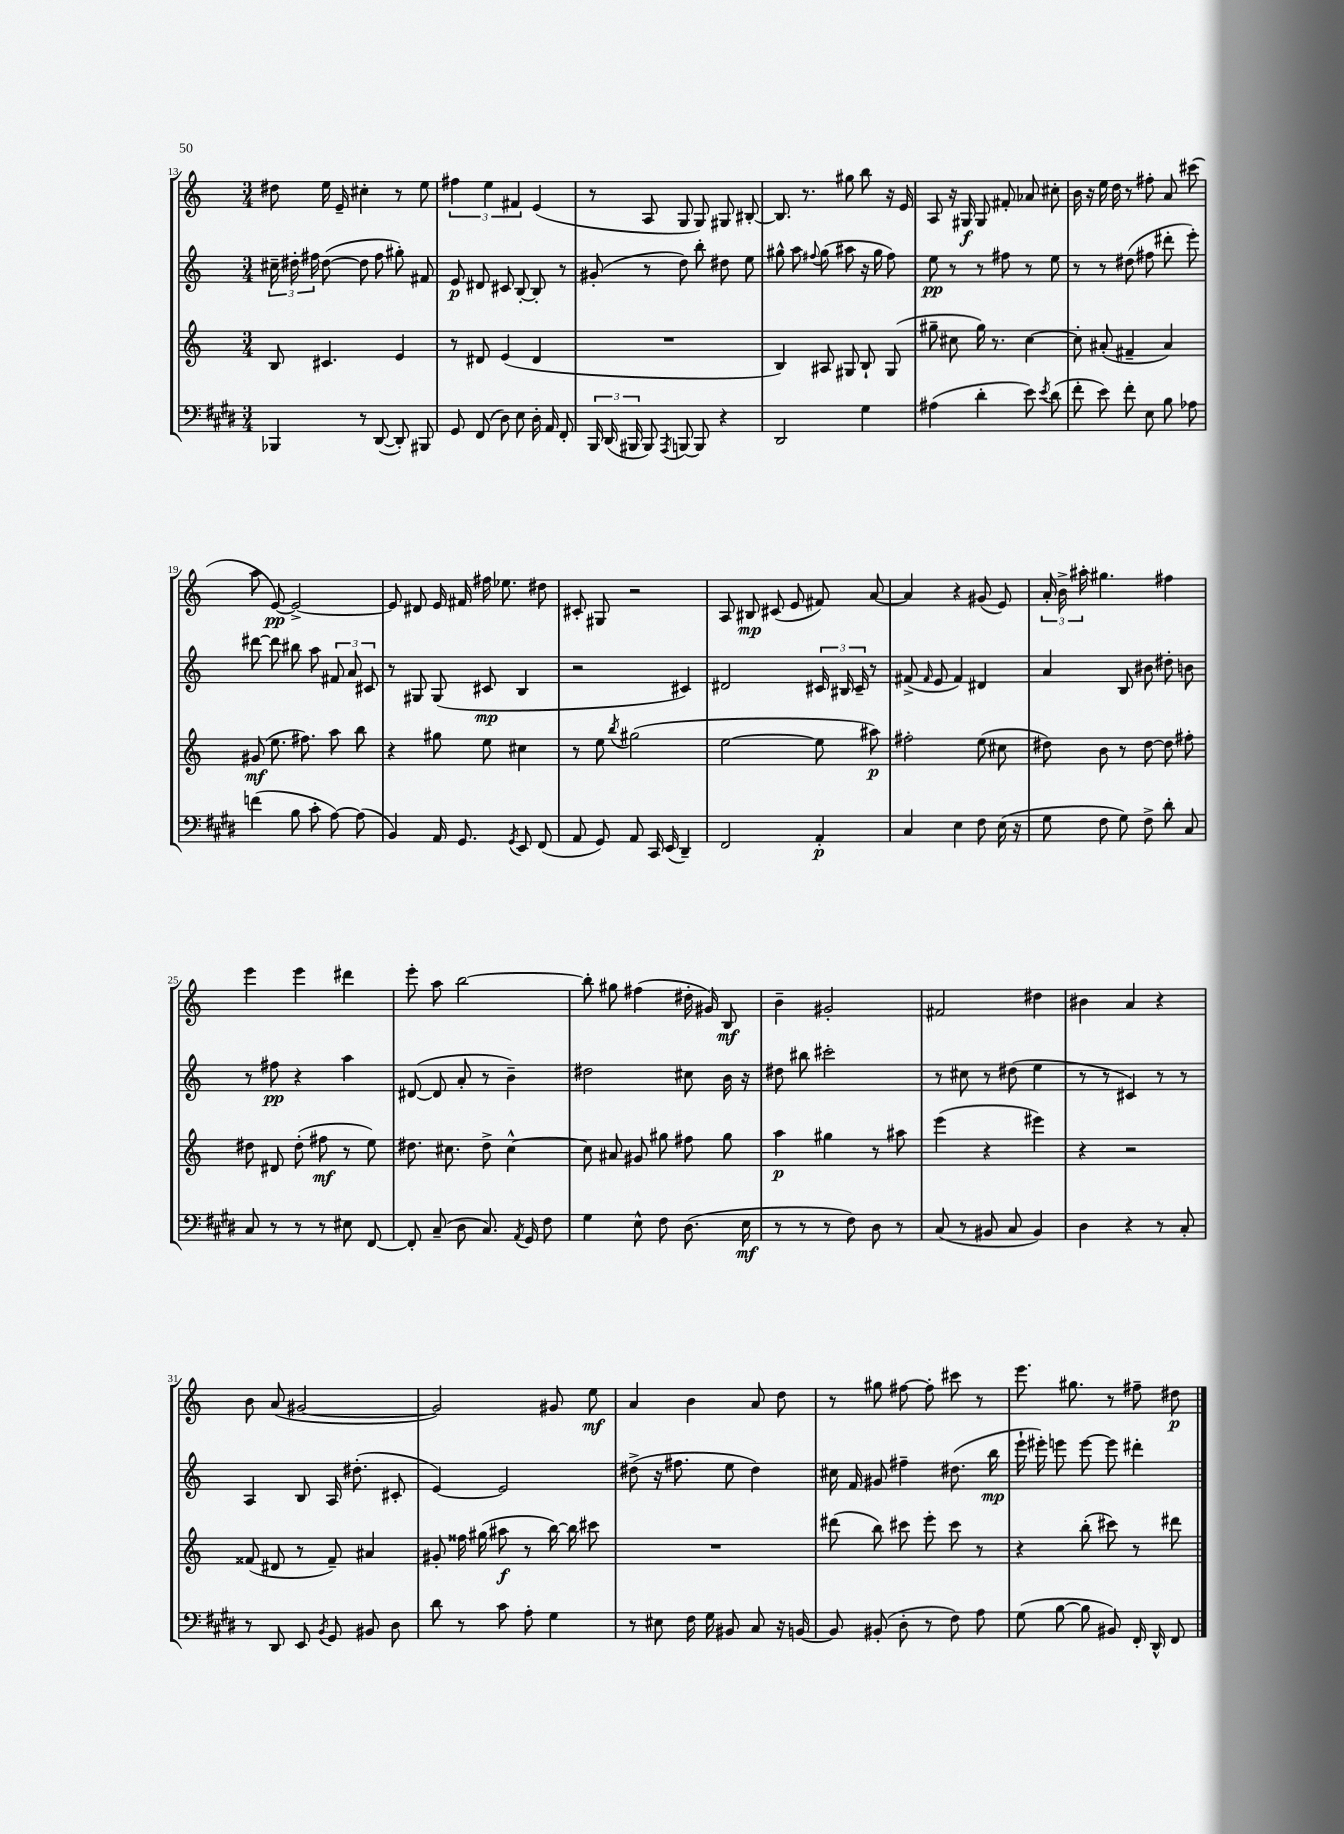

**kern	**kern	**kern	**kern
*staff4	*staff3	*staff2	*staff1
*clefF4	*clefG2	*clefG2	*clefG2
*k[f#c#g#d#]	*k[]	*k[]	*k[]
*M3/4	*M3/4	*M3/4	*M3/4
4BBB-	8B	24cc#~	8dd#
.	.	24dd#'	.
.	.	24ff#	.
.	4.c#	([8dd#	16ee
.	.	.	16e~
8r	.	8dd#]	4cc#'
([8DD#	.	8ff#	.
8DD#'])	4e	8gg#')	8r
8BBB#	.	8f#	8ee
=	=	=	=
8GG#	8r	8e	6ff#
(8FF#	8d#	8d#	.
.	.	.	6ee
8D#)	(4e	8c#	.
.	.	.	6f#
8E	.	[8B'	.
16D#'	4d#	8B']	(4e
16AA	.	.	.
8FF#'	.	8r	.
=	=	=	=
24BBB	2.r	(8g#'	8r
(24DD#	.	.	.
24BBB#	.	.	.
8BBB#)	.	8r	8A
8qAAA	.	.	.
[8BBB	.	8dd)	8G
8BBB]	.	8bb'	8G)
4r	.	8dd#	8G#
.	.	8ee	[8B#'
=	=	=	=
2DD#	4B)	8gg#^^	8.B#]
.	.	8aa	.
.	.	.	8.r
.	.	8qqff#	.
.	8A#	(8gg#	.
.	8G#	8aa#	8gg#
4G#	8B`	16r	8bb
.	.	16gg#	.
.	(8G#	8ff#)	16r
.	.	.	16e
=	=	=	=
(4A#	8gg#~	8ee	8A
.	8cc#	8r	16r
.	.	.	16G#
4d#'	16gg#)	8r	8G#
.	8.r	.	.
.	.	8ff#	8f#'
8e)	[4cc#	8r	8a-
8qe	.	.	.
(8d#	.	8ee	8cc#'
=	=	=	=
8f#'	8cc#']	8r	16b
.	.	.	16r
8e)	(8a#'	8r	16ee
.	.	.	16dd
8f#'	4f#~	(8dd#	8r
8E	.	8ff#	8ff#'
8B	4a#)	8ddd#'	8a
8A-	.	8eee')	(8ccc#
=	=	=	=
(4f	(8g#	[8ddd#	8aa
.	8.ee	8ddd#]	[8e)
8B	.	8bb#	2e^_
.	8.ff#)	.	.
8c#'	.	8aa	.
[8A)	8aa	12f#	.
.	.	12a	.
(8A]	8bb	.	.
.	.	12c#	.
=	=	=	=
4BB)	4r	8r	8e]
.	.	8G#	8d#
16AA	8gg#	(8G#	16e
8.GG#	.	.	16f#
.	8ee	8c#	16ff#
.	.	.	8.ee-
8qGG#	.	.	.
8EE	4cc#	4B	.
(8FF#	.	.	8dd#
=	=	=	=
8AA	8r	2r	8c#'
8GG#)	8ee	.	8G#
.	8qbb	.	.
8AA	(2gg#	.	2r
16CC#	.	.	.
(16EE	.	.	.
4DD#~)	.	4c#)	.
=	=	=	=
2FF#	[2ee	2d#	8A
.	.	.	8B#
.	.	.	(8c#
.	.	.	8e
4AA'	8ee]	24c#	8f#)
.	.	24B#	.
.	.	24c#~	.
.	8aa#)	8r	[8a
=	=	=	=
4C#	2ff#'	(8f#^	4a]
.	.	16qqf#	.
.	.	8e	.
4E	.	4f#)	4r
8F#	(8ee	4d#	(8g#
(16E	8cc#	.	8e)
16r	.	.	.
=	=	=	=
8G#	8dd#)	4a	24a'
.	.	.	24b^
.	.	.	24aa#'
8F#	8b	.	4.gg#
8G#)	8r	8B	.
8F#^	[8dd#	8b#	.
8d#'	8dd#]	8dd#'	4ff#
8C#	8ff#'	8b	.
=	=	=	=
8C#	8dd#	8r	4eee
8r	8d#	8ff#	.
8r	(8dd#'	4r	4eee
8r	8ff#	.	.
8E#	8r	4aa	4ddd#
[8FF#	8ee)	.	.
=	=	=	=
8FF#']	8.dd#	([8d#	8eee'
(8C#~	.	8d#]	8aa
.	8.cc#	.	.
8D#	.	8a'	[2bb
8.C#)	8dd#^	8r	.
.	[4cc#^^	4b~)	.
8qAA	.	.	.
16GG#	.	.	.
8F#	.	.	.
=	=	=	=
4G#	8cc#]	2dd#	8bb']
.	8a#	.	8gg#
8E^^	8g#	.	(4ff#
8F#	8gg#	.	.
(8.D#	8ff#	8cc#	16dd#'
.	.	.	16g#)
.	8gg#	16b	8B
16E	.	16r	.
=	=	=	=
8r	4aa	8dd#	4b~
8r	.	8bb#	.
8r	4gg#	2ccc#'	2g#'
8F#)	.	.	.
8D#	8r	.	.
8r	8aa#	.	.
=	=	=	=
(8C#	(4eee	8r	2f#
8r	.	8cc#	.
8BB#	4r	8r	.
8C#	.	(8dd#	.
4BB#)	4eee#)	4ee	4dd#
=	=	=	=
4D#	4r	8r	4b#
.	.	8r	.
4r	2r	4c#)	4a
8r	.	8r	4r
8C#'	.	8r	.
=	=	=	=
8r	(8f##	4A	8b
8DD#	8d#	.	(8a
8EE	8r	8B	[2g#
8qBB	.	.	.
8GG#	8f##~)	16A	.
.	.	(8.dd#'	.
8BB#	4a#	.	.
8D#	.	8c#'	.
=	=	=	=
8d#	8g#'	[4e)	2g#])
8r	16ff##	.	.
.	(16gg#	.	.
8c#	8aa#	2e]	.
8A'	8r	.	.
4G#	[16bb)	.	8g#
.	16bb]	.	.
.	8ccc#	.	8ee
=	=	=	=
8r	2.r	(8dd#^	4a
8E#	.	16r	.
.	.	8.ff#	.
16F#	.	.	4b
16G#	.	.	.
8BB#	.	8ee	.
8C#	.	4dd#)	8a
16r	.	.	8dd
[16BB	.	.	.
=	=	=	=
8BB]	(8ddd#	16cc#	8r
.	.	16f	.
(8BB#'	8bb)	8g#	8gg#
8D#'	8ccc#	4ff#~	[8ff#
8r	8eee'	.	8ff#']
8F#)	8ccc#	(8.dd#	8ccc#
8A	8r	.	8r
.	.	16bb	.
=	=	=	=
(8G#	4r	16eee`	8.eee
.	.	16eee#')	.
[8B	.	8eee	.
.	.	.	8.gg#
8B]	(8bb'	[8eee	.
8BB#)	8ccc#)	8eee]	8r
16FF#'	8r	4ddd#'	8ff#~
16DD#^^	.	.	.
8FF#	8ddd#	.	8dd#
==	==	==	==
*-	*-	*-	*-
